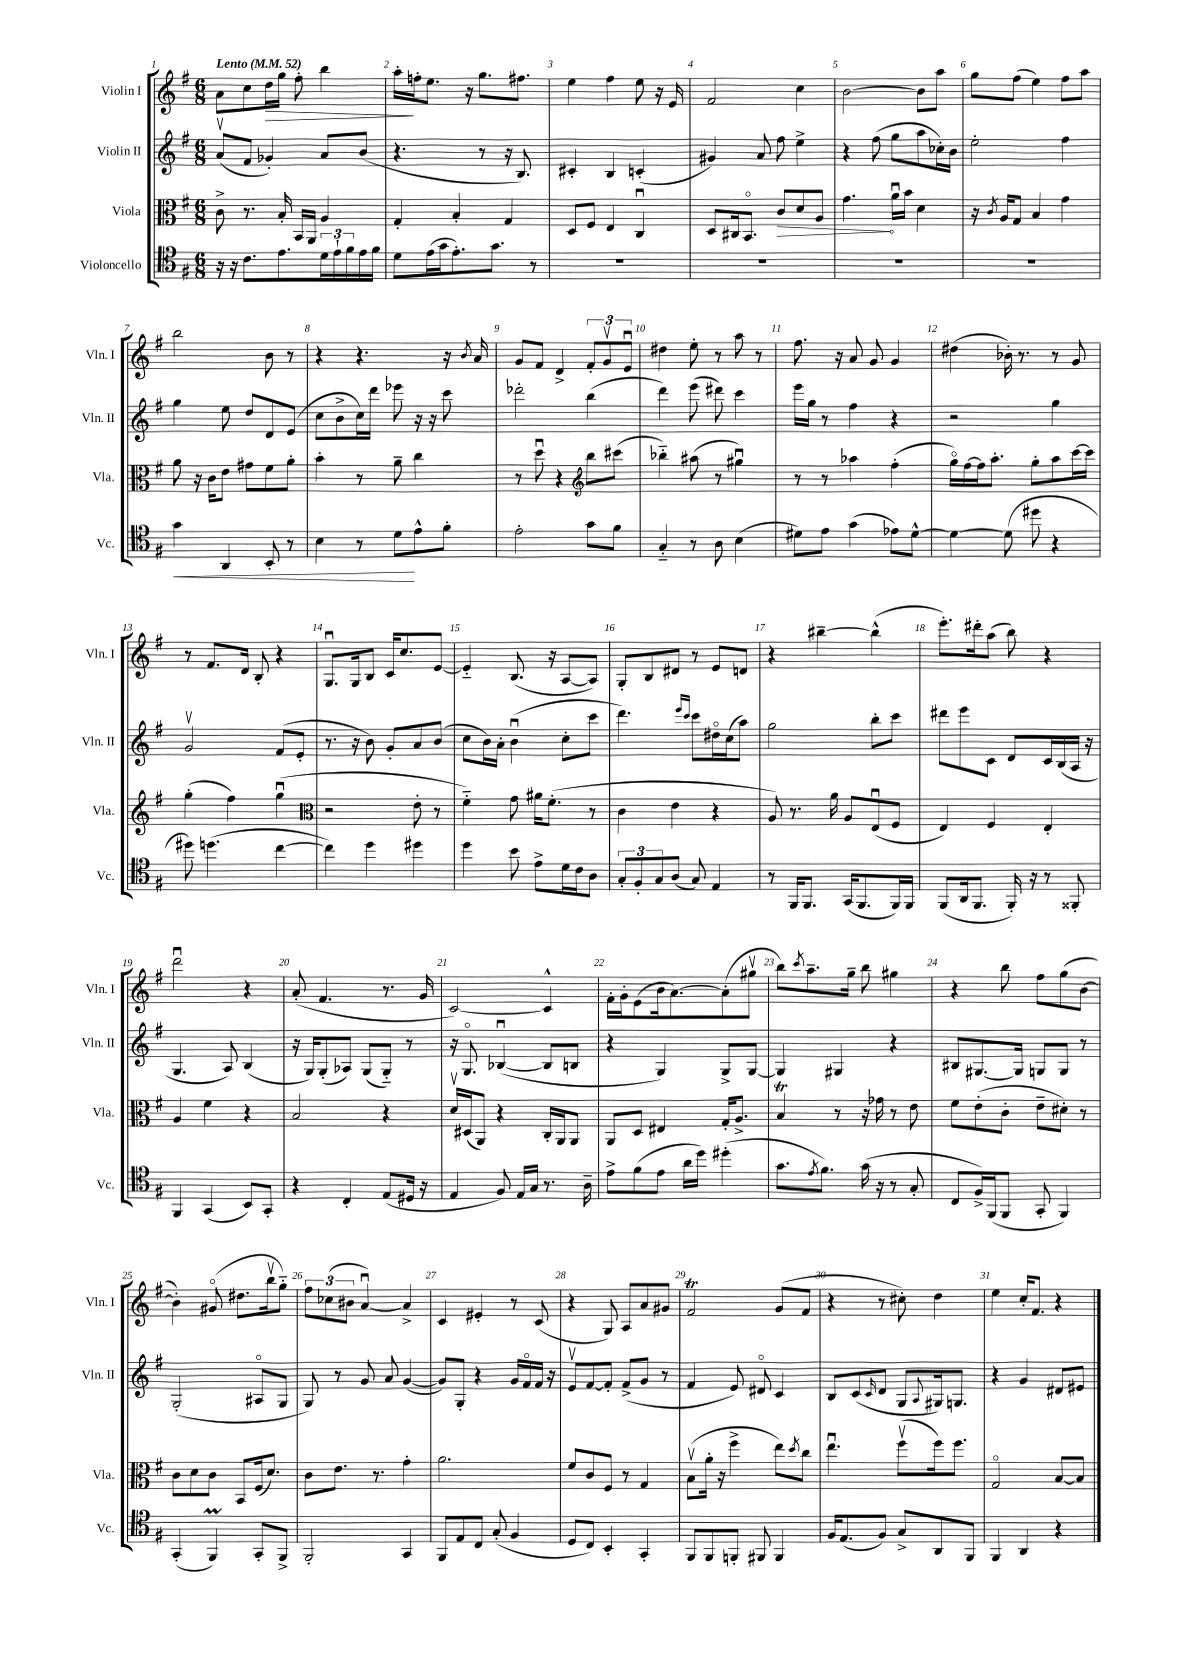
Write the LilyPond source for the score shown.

<<
\new StaffGroup <<
\new Staff = "s0" \with { instrumentName = "Violin I" shortInstrumentName = "Vln. I" } {
    \clef treble \key g \major \numericTimeSignature \time 6/8 \tempo "Lento" 4 = 52
    a'8 c''8 d''16\> g''16 fis''8-. b''4 |
    a''16-.\! f''16-. e''8. r16 g''8. fis''8. |
    e''4 fis''4 e''8 r16 e'16 |
    fis'2 c''4 |
    b'2~ b'8 a''8 |
    g''8 fis''8( e''4) fis''8 a''8 |
    b''2 b'8 r8 |
    r4 r4. r16 \acciaccatura { b'8 } a'16 |
    g'8 fis'8 d'4-> \tuplet 3/2 { fis'8-. g'8\upbow e'8\downbow } |
    dis''4 e''8-. r8 a''8 r8 |
    fis''8. r16 a'8 g'8 g'4 |
    dis''4( bes'16-.) r8. r8 g'8 |
    r8 fis'8. d'16 b8-. r4 |
    g8.\downbow g16 b8 c'16 c''8. e'8~ |
    e'4-_ b8.( r16 a8~ a8) |
    g8-. b8 dis'8 r8 e'8 d'8 |
    r4 bis''4~-- bis''4-^( |
    e'''8.-.) dis'''16-. a''8( b''8) r4 |
    d'''2\downbow r4 |
    a'8-.( fis'4. r8. g'16 |
    c'2~) c'4-^ |
    fis'16-. g'16-. e'8( b'16 a'8.~) a'8-.( gis''8\upbow |
    b''8) \acciaccatura { c'''8 } a''8.-- g''16-- b''8 gis''4 |
    r4 b''8 fis''8 g''8( b'8~ |
    b'4-.) gis'8\flageolet( dis''8. b''16\upbow g''8-_) |
    \tuplet 3/2 { fis''8 ces''8( bis'8 } a'4~\downbow) a'4-> |
    c'4 eis'4-. r8 c'8( |
    r4 g8) a8 a'8 gis'8 |
    fis'2\trill g'8( fis'8 |
    r4 r8 cis''8-.) d''4 |
    e''4 c''16-. fis'8. r4 \bar "|." |
}
\new Staff = "s1" \with { instrumentName = "Violin II" shortInstrumentName = "Vln. II" } {
    \clef treble \key g \major \numericTimeSignature \time 6/8
    a'8\upbow( fis'8 ges'4-.) a'8 b'8( |
    r4. r8 r16 b8.) |
    cis'4-. b4 c'4-.( |
    gis'4) a'8 fis''8 e''4-> |
    r4 fis''8( g''8 a''8 ces''16-.) b'16 |
    e''2-. fis''4 |
    g''4 e''8 d''8 d'8 e'8( |
    c''8 b'8-> c''16) d'''16 ees'''8 r16 r16 c'''8 |
    des'''2-. b''4( |
    d'''4) e'''8( dis'''8) c'''4 |
    e'''16 g''16 r8 fis''4 r4 |
    r2 g''4 |
    g'2\upbow fis'8( e'8-. |
    r8. r16 b'8) g'8-. a'8 b'8( |
    c''8 b'16) a'16-. b'4\downbow( c''8-. c'''8 |
    d'''4.) \grace { e'''16 c'''16 } c'''8 dis''16\flageolet c''16( a''8) |
    g''2 b''8-. c'''8 |
    dis'''8 e'''8 c'8 d'8 c'16 b16( a16 r16 |
    g4. a8) b4( |
    r16 g16) g8-.( aes8) g8( g8-_) r8 |
    r16 g8.\flageolet bes4~\downbow( bes8 b8 |
    r4 g4) g8-> g8~ |
    g4 gis4 r4 |
    bis8 gis8.~ gis16 g8 g8 r8 |
    g2-.( ais8\flageolet g8 |
    g8) r8 g'8 a'8 g'4~( |
    g'8) g8-. r4 g'16 fis'16\flageolet fis'16 r16 |
    e'8\upbow fis'8~ fis'8-. fis'8->( g'8 r8 |
    fis'4 e'8) dis'8\flageolet c'4 |
    b8 c'8( \grace { c'16 } d'8 g8 \appoggiatura { a8 } gis16) g8. |
    r4 g'4 dis'8 eis'8 \bar "|." |
}
\new Staff = "s2" \with { instrumentName = "Viola" shortInstrumentName = "Vla." } {
    \clef alto \key g \major \numericTimeSignature \time 6/8
    c'8-> r8. b16-. b,16 a,16 a4 |
    g4-. b4-. g4 |
    d8 fis8 e4 c4\downbow |
    d8 cis16 b,8.\flageolet \once \override Hairpin.circled-tip = ##t c'8\> d'8 a8 |
    g'4.\! a'16\downbow b'16 d'4 |
    r16 \acciaccatura { c'8 } a16 g8 b4 g'4 |
    a'8 r16 c'16 e'8 gis'8 fis'8 a'8-. |
    b'4-. r8 a'8-- c''4 |
    r8 d''8\downbow r4 \clef treble b''8 cis'''8( |
    bes''4-_) ais''8( r8 gis''4\downbow) |
    r8 r8 aes''4 fis''4-.( |
    g''16\flageolet) fis''16~ fis''16 a''8.-. g''8-. a''8 c'''16~ c'''16 |
    g''4-.( fis''4) g''4\downbow( |
    \clef alto r2 e'8-. r8 |
    fis'4-_) g'8 ais'16 fis'8.-.( r8 |
    c'4 e'4 r4 |
    a8) r8. a'16 a8 e8\downbow( fis8 |
    e4) fis4 e4-. |
    a4 fis'4 r4 |
    b2 r4 |
    d'16\upbow dis16( a,8) r4 c16-. a,16 a,8 |
    a,8 d8 eis4 g16-. a8.-> |
    b4\trill r8 r16 ges'16 r8 e'8 |
    fis'8 e'8-.( c'8-. e'8-- dis'8-.) r8 |
    c'8 d'8 c'8 b,8 fis16( d'8.) |
    c'8 e'8. r8. g'4-. |
    a'2. |
    fis'8 c'8 fis8 r8 g4 |
    b8\upbow( a'16-. r16 fis''4-> e''8) \acciaccatura { d''8 } c''8 |
    e''4.\downbow fis''8\upbow( fis''16) fis''8. |
    g2\flageolet b8~ b8 \bar "|." |
}
\new Staff = "s3" \with { instrumentName = "Violoncello" shortInstrumentName = "Vc." } {
    \clef tenor \key g \major \numericTimeSignature \time 6/8
    r16 r16 c'8. e'8. \tuplet 3/2 { d'16 e'16-! fis'16 } e'16 fis'16 |
    d'8 e'16( g'16 e'8.-.) g'8. r8 |
    R2. |
    R2. |
    R2. |
    R2. |
    g'4\< a,4 b,8-. r8 |
    b4 r8 d'8\! e'8-^ fis'8-. |
    e'2-. g'8 fis'8 |
    g4-_ r8 a8 b4( |
    dis'8) e'8 g'4( ees'8) dis'8~-^ |
    dis'4~ dis'8( dis''8 r4 |
    dis''8) d''4.( c''4~ |
    c''4) d''4 dis''4 |
    d''4 b'8 e'8-> d'16 c'16 a8 |
    \tuplet 3/2 { g8-. fis8-. g8 } a8( g8) e4 |
    r8 fis,16 fis,8. g,16( fis,8. fis,16) fis,16 |
    fis,8( a,16 fis,8. fis,16-.) r16 r8 fisis,8-. |
    fis,4 g,4( b,8) g,8-. |
    r4 c4-. e8( dis16 r16 |
    e4 fis8) e16 g16 r8. a16-- |
    e'8-> fis'8( e'8 a'16 d''16) dis''4-.( |
    g'8. \acciaccatura { e'8 } fis'8.) g'16( r16 r8 g8-. |
    c8 fis16->) fis,16( fis,8 g,8-. fis,4) |
    g,4-.( fis,4\prall) g,8-. fis,8-> |
    fis,2-. g,4 |
    fis,8 e8 c8 g8-.( fis4 |
    d8 c8) b,4-. g,4-. |
    fis,8 fis,8 f,8-. fis,8 fis,4 |
    fis16 e8.( fis8) g8-> a,8 fis,8 |
    fis,4 a,4 r4 \bar "|." |
}
>>
>>
\layout { \context { \Score \override BarNumber.break-visibility = ##(#f #t #t) barNumberVisibility = #all-bar-numbers-visible } }
